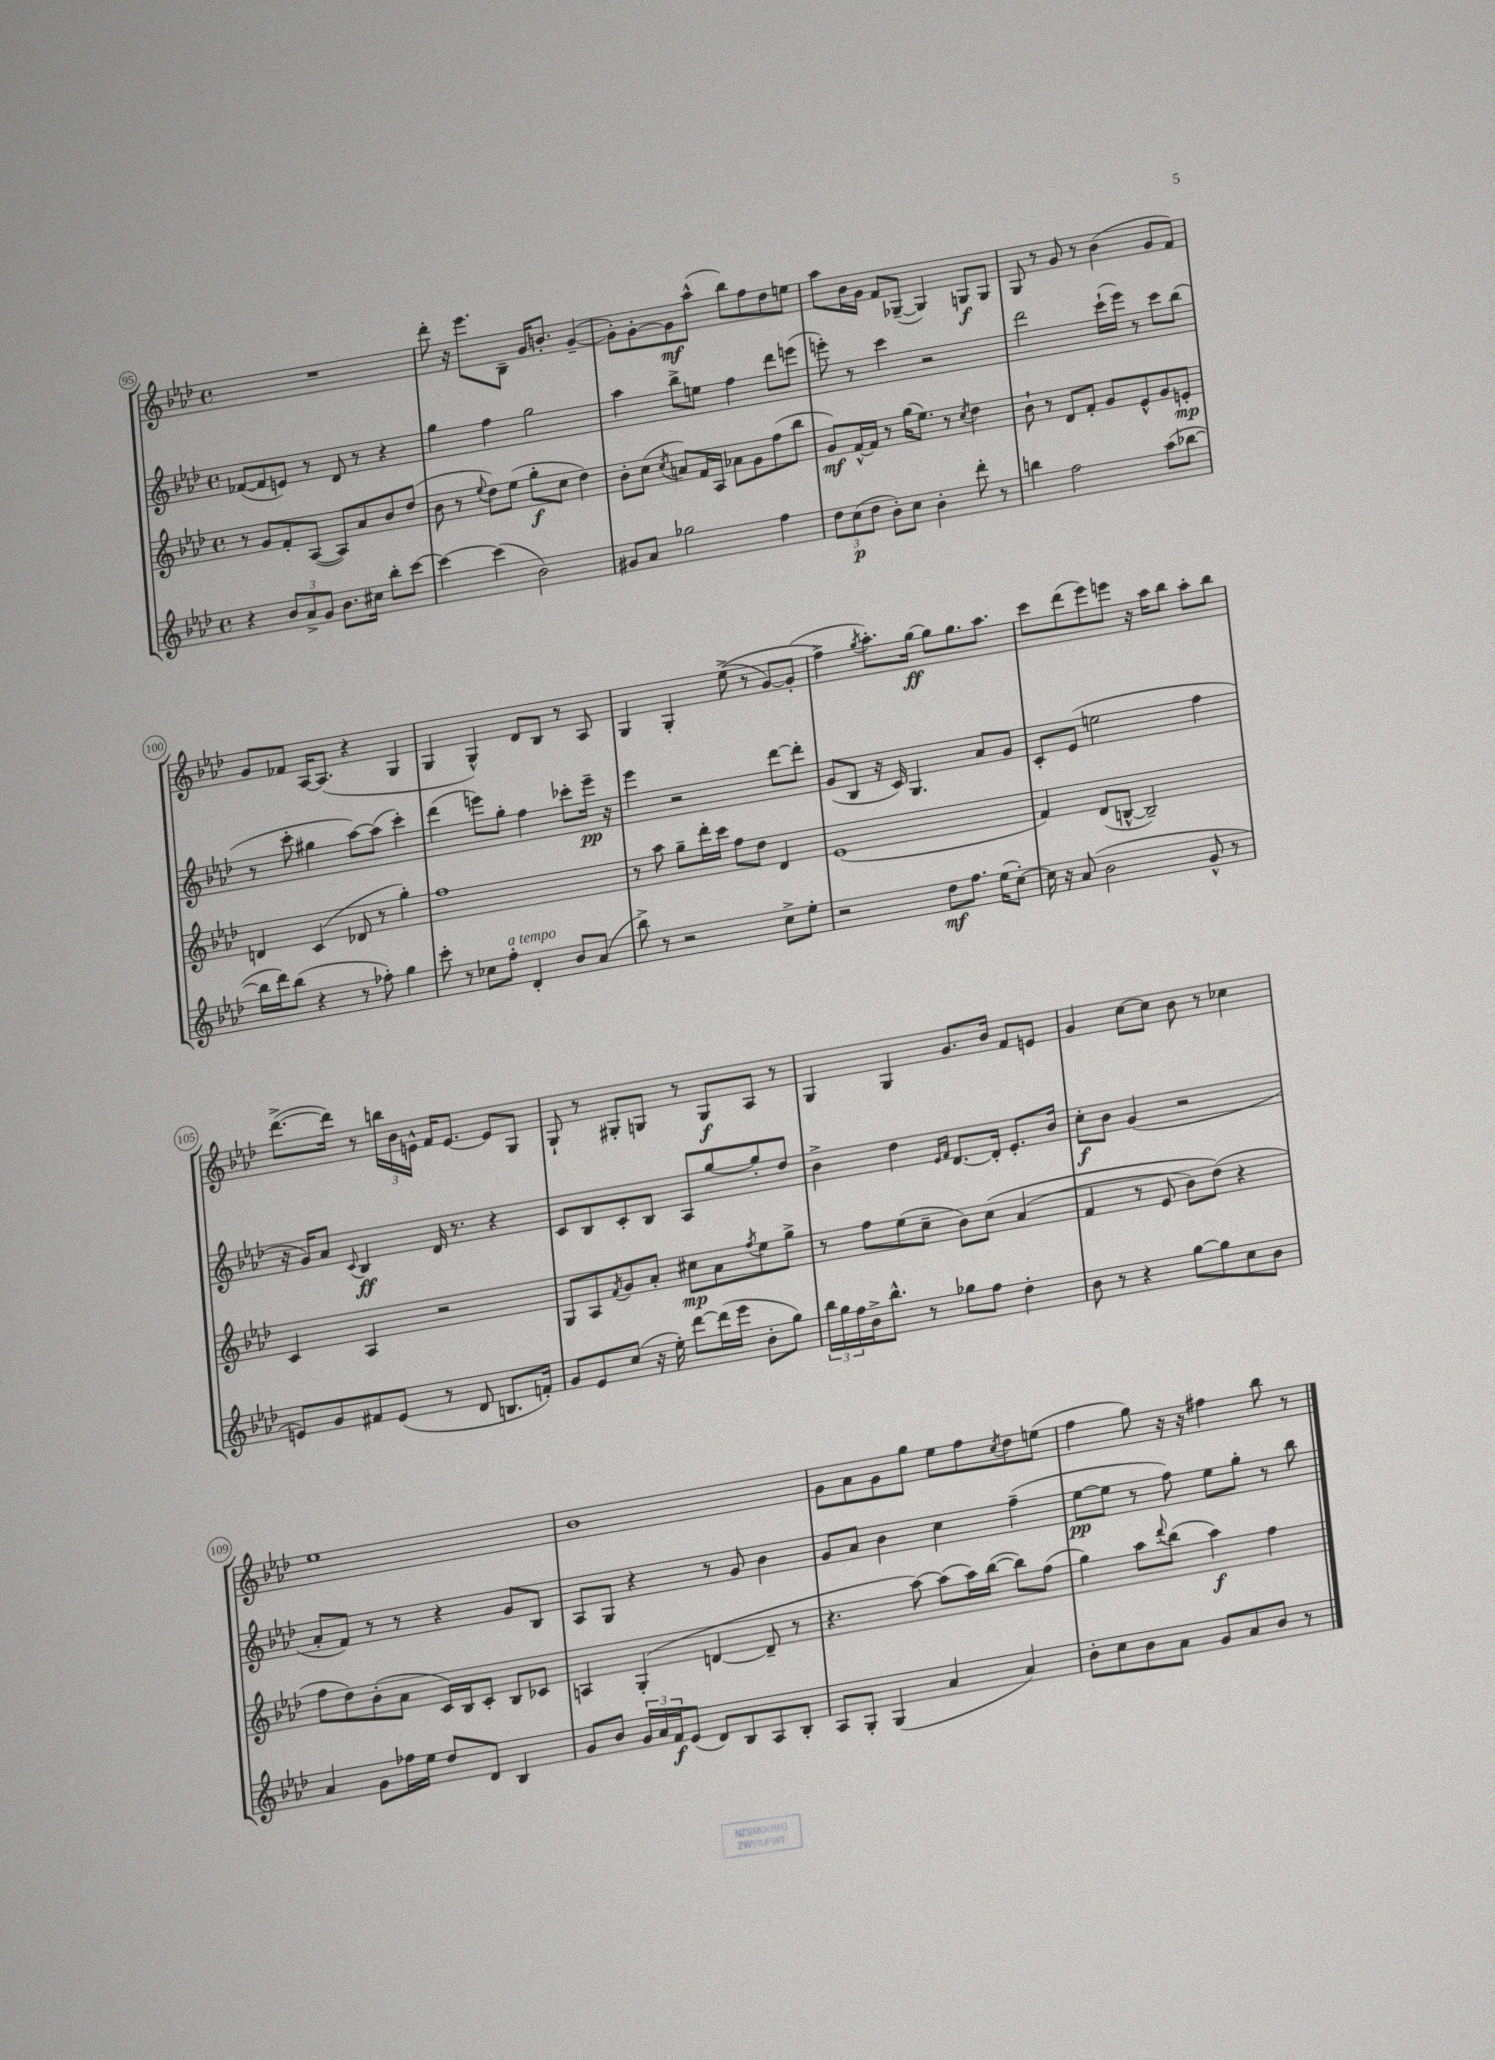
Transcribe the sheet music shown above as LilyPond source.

<<
\new StaffGroup <<
\new Staff = "s0" {
    \clef treble \key aes \major \defaultTimeSignature \time 4/4
    R1 |
    des'''8-. r16 ees'''8. bes8-- g'16 b'8.-. g'4~--( |
    g'8-.) g'8~-. g'8\mf aes''8-^( bes''8) f''8 des''8 e''8 |
    aes''8 bes'16 g'16 f'8 ges8~--( ges4) g8\f g8 |
    g8 r8 g'8 r8 bes'4( g'8 f'8) |
    g'8 fes'8 aes16~ aes8.( r4 g4 |
    g4 g4-^) des'8 bes8 r8 aes8 |
    g4 g4-. ees''8->(\( r8 g'8~) g'8-.( |
    f''4->\) \acciaccatura { g''8 } aes''8.-.) g''16~\ff g''8 g''8. aes''8. |
    c'''8 des'''8( ees'''8) e'''8 r16 aes''16 bes''8 aes''8-. bes''8 |
    des'''8.~->( des'''16) r8 \tuplet 3/2 { b''16 bes'16 e'16-^ } f'16 e'8.~ e'8 g8 |
    g8-! r8 gis8-. g8 r8 g8\f aes8 r8 |
    g4 g4 g'8. bes'16 f'8 e'8 |
    g'4 c''8~ c''8 bes'8 r8 ces''4 |
    ees''1 |
    bes'1 |
    g'8 aes'8 g'8 g''8 ees''8 f''8 \acciaccatura { c''8 } des''8 e''8( |
    f''4 g''8) r16 r16 fis''4 bes''8 r8 \bar "|." |
}
\new Staff = "s1" {
    \clef treble \key aes \major \defaultTimeSignature \time 4/4
    fes'8~( fes'8 e'8) r8 des'8 r8 r4 |
    g''4 f''4 g''2 |
    aes''4 bes''8-> e''8 f''4 des'''8 e'''8( |
    e'''8-.) r8 c'''4 r2 |
    des'''2 c'''16-!( ees'''16) r8 c'''8 bes''8( |
    r8 c'''8-. gis''4 aes''8~) aes''8( c'''4-.) |
    des'''4( e'''8) g''8-. f''4 ces'''8-. e'''16--\pp r16 |
    ees'''4 r2 des'''8~ des'''8-. |
    g'8( bes8 r16 c'16) g4. aes'8 g'8 |
    c'8-. ees'8( e''2 f''4 |
    r16 g'16) aes'8 \appoggiatura { c'8 } bes4\ff des'16 r8. r4 |
    c'8 bes8 c'8-. bes8 aes8 g''8~ g''8-. des''8 |
    bes'4-> des''4 \grace { ees'16 f'16 } des'8.~ des'16-. ees'8.-. bes'16 |
    c''8-.\f bes'8 g'4( r2 |
    aes'8-. f'8) r8 r8 r4 g'8 bes8 |
    aes8 g8 r4 r8 g'8 bes'4 |
    g'8 aes'8 bes'4 c''4 f''4--( |
    ees''8~\pp ees''8 r8 f''8) ees''8 g''8-. r8 bes''8 \bar "|." |
}
\new Staff = "s2" {
    \clef treble \key aes \major \defaultTimeSignature \time 4/4
    r8 g'8 f'8-. aes8~( aes8) aes'8 bes'8 des''8( |
    bes'8 r8 \appoggiatura { ees''8 } des''8) ees''8( g''8-.\f c''8 des''4) |
    bes'8-. c''8( \acciaccatura { c''8 } a'8) f'16 aes16 aes'8 g'8 f''8( bes''8 |
    g'8\mf) f'16~-^ f'16 r8 g''16( ees''8.) r8 \acciaccatura { c''8 } des''4 |
    bes'8-! r8 des'8 f'8-. g'8 ees'8-^ g'8 e'8-.\mp |
    d'4 c'4( des'8 r8 g''4-.) |
    f''1 |
    r8 aes''8 g''8-- des'''16-. c'''16 f''8 des''8 des'4 |
    ees'1( |
    f'4) des'8( b8~-^ b2--) |
    c'4 aes4 r2 |
    g8 aes8 \acciaccatura { f'8 } g'8 aes'8-. cis''8\mp aes'8 \acciaccatura { f''8 } ees''8 g''8-> |
    r8 f''8 ees''8( c''8-- bes'8) c''8\( aes'4( |
    f'4 r8 ees'8 bes'8) des''8(\) r4 |
    f''8 des''8) bes'8-.( aes'8 c'16) bes16 c'8-. bes8 ces'8 |
    a4 g4-.( d'4~ d'8-- r8 |
    r4. aes''8~) aes''8( aes''16) bes''16~( bes''8) f''8( |
    g''4) aes''8 \appoggiatura { des'''8 } bes''8( aes''4\f) f''4 \bar "|." |
}
\new Staff = "s3" {
    \clef treble \key aes \major \defaultTimeSignature \time 4/4
    r4 \tuplet 3/2 { bes'8 aes'8-> g'8 } bes'8. cis''16 bes''8-. c'''8~ |
    c'''4~ c'''4( bes'2) |
    gis'8 aes'8 ges''2 f''4 |
    \tuplet 3/2 { des''8 c''8\p( des''8 } bes'8-.) c''8 bes'4-. des'''8-. r8 |
    b''4 f''2 aes''8( bes''8~ |
    bes''16 des'''16) bes''8( r4 r8 fes''8-.) g''4 |
    c'''8-. r8 ces''8 f''8-.^\markup { \italic "a tempo" } des'4-. bes'8 aes'8( |
    bes''8->) r8 r2 c''8-> ees''8-. |
    r2 des''8\mf f''8. ees''16( c''8~-.) |
    c''16 r16 aes'8( bes'2 g'8-^ r8 |
    e'8) g'8 fis'8 e'8( r8 des'8 b8. f'16-.) |
    g'8 ees'8 c''8( r16 ees''16-.) des'''8~ des'''16( ees'''16 bes'8-. g''8) |
    \tuplet 3/2 { bes''16 g''16 f''16 } bes'16-> bes''8.-^ r8 ges''8 f''8 des''4-. |
    bes'8 r8 r4 g''8~ g''8 c''8 bes'8 |
    aes'4 g'8 fes''16 ees''16 des''8 des'8 bes4 |
    g'8 bes'8 \tuplet 3/2 { g'16 aes'16 f'16\f } ees'8( des'8) bes8 aes8 bes8-. |
    aes8 g8-. g4( aes'4 aes'4) |
    bes'8-. c''8 bes'8 aes'8 g'8 aes'8 bes'8 r8 \bar "|." |
}
>>
>>
\layout { \context { \Score currentBarNumber = #95 \override BarNumber.stencil = #(make-stencil-circler 0.1 0.3 ly:text-interface::print) } }
